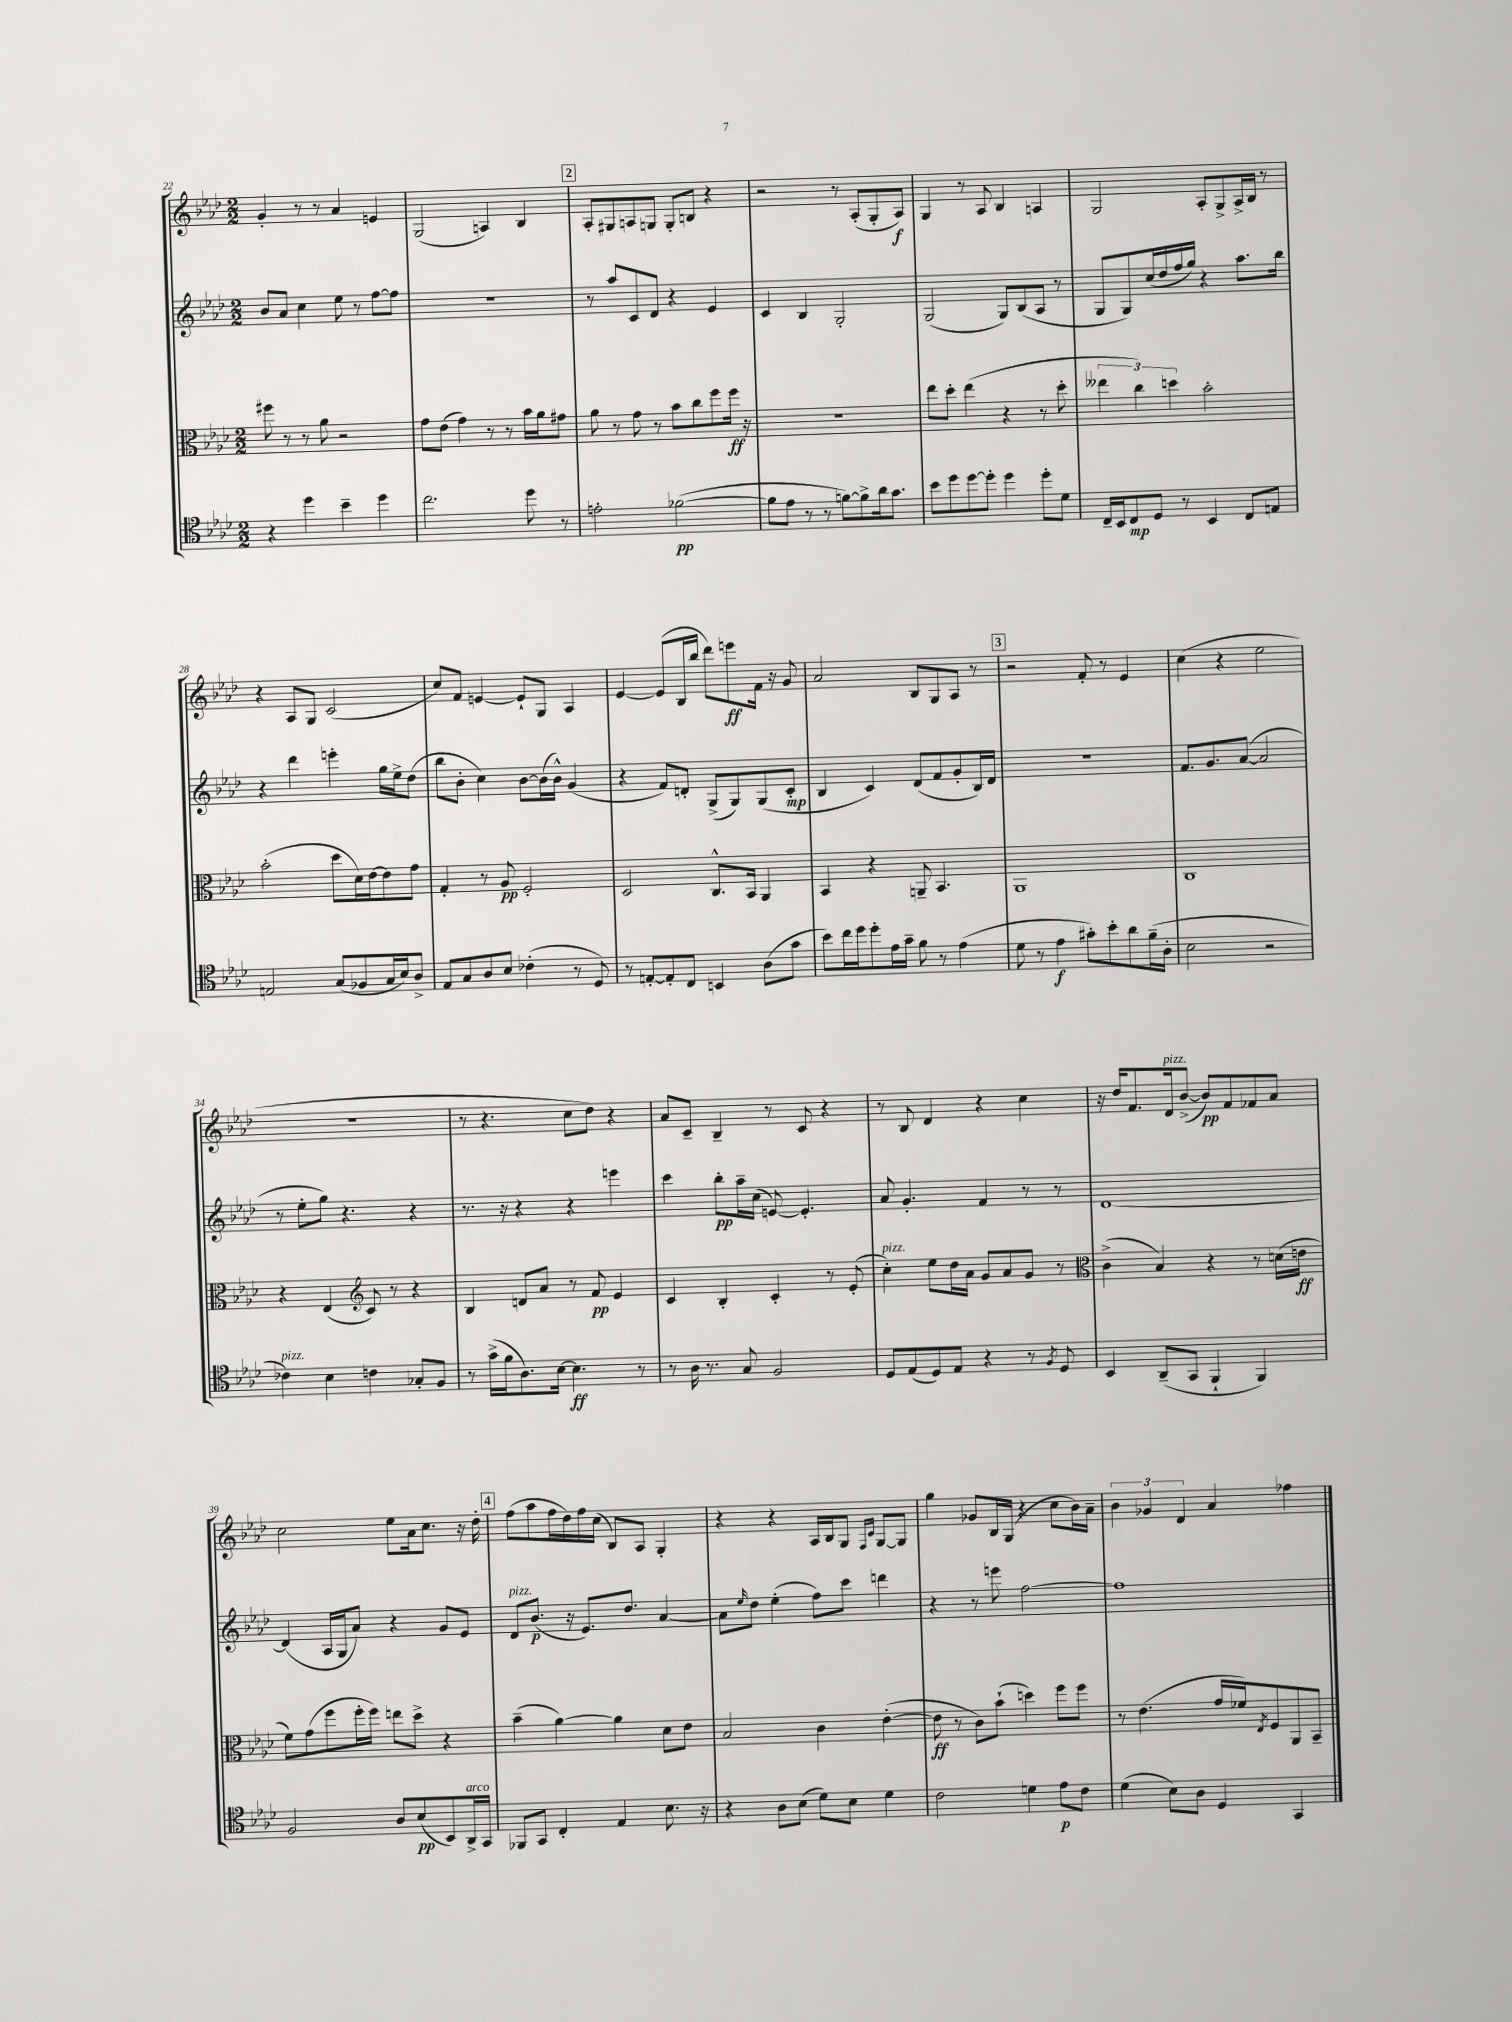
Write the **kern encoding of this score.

**kern	**dynam	**kern	**dynam	**kern	**dynam	**kern	**dynam
*part4	*part4	*part3	*part3	*part2	*part2	*part1	*part1
*staff4	*staff4	*staff3	*staff3	*staff2	*staff2	*staff1	*staff1
*clefC4	*	*clefC3	*	*clefG2	*	*clefG2	*
*k[b-e-a-d-]	*	*k[b-e-a-d-]	*	*k[b-e-a-d-]	*	*k[b-e-a-d-]	*
*M2/2	*	*M2/2	*	*M2/2	*	*M2/2	*
=22	=22	=22	=22	=22	=22	=22	=22
4r	.	8ff#X\	.	8b-/L	.	4g'/	.
.	.	8r	.	8a-/J	.	.	.
4dd-\	.	8r	.	4cc\	.	8r	.
.	.	8a-\	.	.	.	8r	.
4b-~\	.	2r	.	8ee-\	.	4a-/	.
.	.	.	.	8r	.	.	.
4dd-\	.	.	.	[8ff\L	.	4en/	.
.	.	.	.	8ff\J]	.	.	.
=23	=23	=23	=23	=23	=23	=23	=23
2.cc\	.	8g\L	.	1r	.	(2G/	.
.	.	(8e-\J	.	.	.	.	.
.	.	4g\)	.	.	.	.	.
.	.	8r	.	.	.	4An/)	.
.	.	8r	.	.	.	.	.
8dd-\	.	16b-\LL	.	.	.	4B-/	.
.	.	16a-\J	.	.	.	.	.
8r	.	8g#X\J	.	.	.	.	.
!!LO:REH:place=s1:t=2
=24	=24	=24	=24	=24	=24	=24	=24
2en'\	.	8a-\	.	8r	.	8A-'/L	.
.	.	8r	.	8aa-/L	.	8G#X/	.
.	.	8g\	.	8c/	.	8An/	.
.	.	8r	.	8d-/J	.	8Gn/J	.
([2f-X\	pp	8b-\L	.	4r	.	8G'/L	.
.	.	8cc\	.	.	.	8Bn/J	.
.	.	8ff\	.	4e-/	.	4r	.
.	.	16ff\Jk	ff	.	.	.	.
.	.	16r	.	.	.	.	.
=25	=25	=25	=25	=25	=25	=25	=25
8f-\L]	.	1r	.	4c/	.	2r	.
8e-\J	.	.	.	.	.	.	.
8r	.	.	.	4B-/	.	.	.
8r	.	.	.	.	.	.	.
[8fn\L)	.	.	.	2G'/	.	8r	.
8f^\]	.	.	.	.	.	(8A-'/L	.
16a-\k	.	.	.	.	.	8G'/	.
8.g\J	.	.	.	.	.	.	.
.	.	.	.	.	.	8A-/J)	f
=26	=26	=26	=26	=26	=26	=26	=26
8b-\L	.	8ee-\L	.	(2G/	.	4G/	.
8dd-\	.	8dd-'\J	.	.	.	.	.
[8dd-\	.	(4ee-\	.	.	.	8r	.
8dd-'\J]	.	.	.	.	.	8A-/	.
4dd-\	.	4r	.	8G/L)	.	4B-/	.
.	.	.	.	(8B-/	.	.	.
8dd-'\L	.	8r	.	8A-/J	.	4An/	.
8d-\J	.	8dd-'\	.	8r	.	.	.
=27	=27	=27	=27	=27	=27	=27	=27
16C~/LL	.	6ee--X\	.	8G/L	.	2G/	.
16BB-/J	.	.	.	.	.	.	.
8C/	mp	.	.	8G/)	.	.	.
.	.	6cc\)	.	.	.	.	.
8D-/J	.	.	.	(16cc/L	.	.	.
.	.	.	.	16dd-/	.	.	.
.	.	6ddn\	.	.	.	.	.
8r	.	.	.	16ff/	.	.	.
.	.	.	.	16gg/JJ)	.	.	.
4BB-/	.	2b-'\	.	4r	.	8A-'/L	.
.	.	.	.	.	.	8G^/	.
8C/L	.	.	.	8.aa-\L	.	16A-^/L	.
.	.	.	.	.	.	16B-/JJ	.
8En/J	.	.	.	.	.	8r	.
.	.	.	.	16bb-\Jk	.	.	.
!!LO:LB:g=z
=28	=28	=28	=28	=28	=28	=28	=28
2En/	.	(2b-'\	.	4r	.	4r	.
.	.	.	.	4ddd-\	.	8A-/L	.
.	.	.	.	.	.	8G/J	.
(8G/L	.	8dd-\L	.	4eeen'\	.	(2c/	.
8F-X/	.	16d-\L)	.	.	.	.	.
.	.	[16e-\J	.	.	.	.	.
16G/L	.	8e-\]	.	16gg\LL	.	.	.
16B-/J)	.	.	.	16ee-^\J	.	.	.
8A-^/J	.	8g\J	.	(8dd-\J	.	.	.
=29	=29	=29	=29	=29	=29	=29	=29
8E-/L	.	4G'/	.	8bb-\L	.	8cc/L)	.
8G/	.	.	.	8b-'\J	.	8f/J	.
8A-/	.	8r	.	4cc\)	.	[4en/	.
8B-/J	.	8A-/	pp	.	.	.	.
(4c-X'\	.	2F'/	.	[8b-\L	.	8e`/L]	.
.	.	.	.	(16b-\L]	.	8G/J	.
.	.	.	.	16b-^^\JJ)	.	.	.
8r	.	.	.	(4g/	.	4A-/	.
8D-/)	.	.	.	.	.	.	.
=30	=30	=30	=30	=30	=30	=30	=30
8r	.	2D-/	.	4r	.	[4e-/	.
[8En'/L	.	.	.	.	.	.	.
8E'/]	.	.	.	8f/L)	.	(8e-/L]	.
8C/J	.	.	.	8dn'/J	.	16B-/L	.
.	.	.	.	.	.	16bb-/JJ	.
4BBn/	.	8.C^^/L	.	(8G^/L	.	8ddd-\L)	.
.	.	.	.	8G/)	.	8eeen\	ff
.	.	16BB-/Jk	.	.	.	.	.
(8A-\L	.	4AA-/	.	(8G/	.	16f\Jk	.
.	.	.	.	.	.	16r	.
8g\J	.	.	.	8c'/J	mp	8g/	.
=31	=31	=31	=31	=31	=31	=31	=31
8b-\L)	.	4BB-/	.	4B-/	.	2a-/	.
16cc\L	.	.	.	.	.	.	.
16dd-\J	.	.	.	.	.	.	.
8dd-'\	.	4r	.	4c/)	.	.	.
16e-\L	.	.	.	.	.	.	.
16g~\JJ	.	.	.	.	.	.	.
8f\	.	8AAn~/	.	(8d-/L	.	8B-/L	.
8r	.	4.BB-/	.	8f/	.	8G/	.
(4e-\	.	.	.	8g'/	.	8A-/J	.
.	.	.	.	16B-/L)	.	8r	.
.	.	.	.	16d-/JJ	.	.	.
!!LO:REH:place=s1:t=3
=32	=32	=32	=32	=32	=32	=32	=32
8d-\	.	1AA-	.	1r	.	2r	.
8r	.	.	.	.	.	.	.
4e-\	f	.	.	.	.	.	.
8g#X'\L)	.	.	.	.	.	8f'/	.
8b-'\	.	.	.	.	.	8r	.
8a-\	.	.	.	.	.	4e-/	.
(16f~\L	.	.	.	.	.	.	.
16A-'\JJ	.	.	.	.	.	.	.
=33	=33	=33	=33	=33	=33	=33	=33
2B-\	.	1C	.	8.f/L	.	(4cc\	.
.	.	.	.	8.g/	.	.	.
.	.	.	.	.	.	4r	.
.	.	.	.	([8a-/J	.	.	.
2r	.	.	.	2a-/]	.	2ee-\	.
!!LO:LB:g=z
=34	=34	=34	=34	=34	=34	=34	=34
!LO:TX:a:i:t=pizz.	!	!	!	!	!	!	!
4c-X\)	.	4r	.	8r	.	1r	.
.	.	.	.	8ee-'\L	.	.	.
4B-\	.	(4E-/	.	8gg\J)	.	.	.
.	.	.	.	4.r	.	.	.
*	*	*clefG2	*	*	*	*	*
4cn\	.	8c/)	.	.	.	.	.
.	.	8r	.	.	.	.	.
8G-X'/L	.	4r	.	4r	.	.	.
8F/J	.	.	.	.	.	.	.
=35	=35	=35	=35	=35	=35	=35	=35
8r	.	4B-/	.	8.r	.	8r	.
(16g^\LL	.	.	.	.	.	4.r	.
16f\J	.	.	.	16r	.	.	.
8.A-\)	.	8dn/L	.	4r	.	.	.
.	.	8a-/J	.	.	.	.	.
[16B-\Jk	.	.	.	.	.	.	.
4.B-\]	ff	8r	.	4r	.	8cc\L	.
.	.	8f/	pp	.	.	8dd-\J)	.
.	.	4e-/	.	4eeen\	.	4r	.
8r	.	.	.	.	.	.	.
=36	=36	=36	=36	=36	=36	=36	=36
8r	.	4c/	.	4ccc\	.	8a-/L	.
16A-\	.	.	.	.	.	8c~/J	.
8.r	.	.	.	.	.	.	.
.	.	4B-'/	.	8bb-'\L	pp	4B-~/	.
8G/	.	.	.	16aa-~\L	.	.	.
.	.	.	.	(16cc\JJ	.	.	.
2F/	.	4c'/	.	[8en/)	.	8r	.
.	.	.	.	4.e'/]	.	8c/	.
.	.	8r	.	.	.	4r	.
.	.	(8e-'/	.	.	.	.	.
=37	=37	=37	=37	=37	=37	=37	=37
!	!	!LO:TX:a:i:t=pizz.	!	!	!	!	!
8D-/L	.	4cc'\)	.	8a-/	.	8r	.
(8E-/	.	.	.	4.g'/	.	8B-/	.
8D-/)	.	8ee-\L	.	.	.	4d-/	.
8E-/J	.	16dd-\L	.	.	.	.	.
.	.	16a-\JJ	.	.	.	.	.
4r	.	8g/L	.	4f/	.	4r	.
.	.	8a-/	.	.	.	.	.
8r	.	8g/J	.	8r	.	4cc\	.
8qF/	.	.	.	.	.	.	.
8D-/	.	8r	.	8r	.	.	.
=38	=38	=38	=38	=38	=38	=38	=38
*	*	*clefC3	*	*	*	*	*
4BB-/	.	(4c^\	.	[1d-	.	16r	.
.	.	.	.	.	.	16dd-/KL	.
.	.	.	.	.	.	8.f/	.
(8AA-~/L	.	4B-/)	.	.	.	.	.
!	!	!	!	!	!	!LO:TX:a:i:t=pizz.	!
.	.	.	.	.	.	16d-/k	.
8GG/J	.	.	.	.	.	([8b-^/J	.
4FF`/	.	4r	.	.	.	8b-/L])	pp
.	.	.	.	.	.	8f/	.
4FF/)	.	8r	.	.	.	8f-X/	.
.	.	(16dn\LL	.	.	.	8a-/J	.
.	.	16en\JJ	ff	.	.	.	.
!!LO:LB:g=z
=39	=39	=39	=39	=39	=39	=39	=39
2F/	.	8f\L)	.	(4d-/]	.	2cc\	.
.	.	(8g\	.	.	.	.	.
.	.	8ff\	.	16A-/LL	.	.	.
.	.	.	.	16G/J	.	.	.
.	.	16ff'\L	.	8a-/J)	.	.	.
.	.	16ff\JJ)	.	.	.	.	.
8A-/L	.	8een\L	.	4r	.	8ee-\L	.
(8B-/	pp	8dd-^\J	.	.	.	16a-\k	.
.	.	.	.	.	.	8.cc\J	.
8BB-/)	.	4r	.	8g/L	.	.	.
!LO:TX:a:i:t=arco	!	!	!	!	!	!	!
16AA-^/L	.	.	.	8e-/J	.	16r	.
16GG/JJ	.	.	.	.	.	16dd-'\	.
!!LO:REH:place=s1:t=4
=40	=40	=40	=40	=40	=40	=40	=40
!	!	!	!	!LO:TX:a:i:t=pizz.	!	!	!
8FF-X/L	.	(4b-~\	.	8d-/L	.	(8ff\L	.
8GG/J	.	.	.	(8.b-/J	p	8aa-\	.
4C'/	.	[4a-\)	.	.	.	16ff\L	.
.	.	.	.	16r	.	16dd-\)	.
.	.	.	.	8.e-/L)	.	16ff\	.
.	.	.	.	.	.	(16cc\JJ	.
4E-/	.	4a-\]	.	.	.	8B-/L)	.
.	.	.	.	8.dd-/J	.	.	.
.	.	.	.	.	.	8A-/J	.
8.B-\	.	8d-\L	.	[4a-/	.	4G'/	.
.	.	8e-\J	.	.	.	.	.
16r	.	.	.	.	.	.	.
=41	=41	=41	=41	=41	=41	=41	=41
4r	.	2B-/	.	8a-\L]	.	4r	.
.	.	.	.	16qqee-/	.	.	.
.	.	.	.	8dd-\J	.	.	.
8A-\L	.	.	.	(4ee-'\	.	4r	.
(8B-\J	.	.	.	.	.	.	.
8d-\L)	.	4c\	.	8ff\L)	.	16A-/LL	.
.	.	.	.	.	.	16B-/J	.
8B-\J	.	.	.	8ccc\J	.	8G/J	.
.	.	.	.	.	.	16qqF/LL	.
.	.	.	.	.	.	16qqc/JJ	.
4d-\	.	([4e-'\	.	4dddn\	.	[8G/L	.
.	.	.	.	.	.	8G/J]	.
=42	=42	=42	=42	=42	=42	=42	=42
2c\	.	8e-\]	ff	4r	.	4gg\	.
.	.	8r	.	.	.	.	.
.	.	8c\L)	.	8r	.	8g-X/L	.
.	.	(8b-`\J	.	8eeen\	.	16B-/L	.
.	.	.	.	.	.	(16G/JJ	.
4dn\	.	4ddn\)	.	[2ff\	.	4r	.
8e-\L	p	8ff\L	.	.	.	8cc\L	.
8c\J	.	8ff\J	.	.	.	16b-\L)	.
.	.	.	.	.	.	16a-~\JJ	.
=43	=43	=43	=43	=43	=43	=43	=43
(4d-\	.	8r	.	1ff]	.	6b-\	.
.	.	(4.e-\	.	.	.	.	.
.	.	.	.	.	.	6g-X/	.
8B-\L)	.	.	.	.	.	.	.
.	.	.	.	.	.	6d-/	.
8A-\J	.	.	.	.	.	.	.
4D-/	.	16g/LL	.	.	.	4a-/	.
.	.	16f-X/J)	.	.	.	.	.
.	.	8qE-/	.	.	.	.	.
.	.	8F/	.	.	.	.	.
4GG/	.	8AA-/	.	.	.	4ff-X\	.
.	.	8BB-~/J	.	.	.	.	.
==	==	==	==	==	==	==	==
*-	*-	*-	*-	*-	*-	*-	*-
